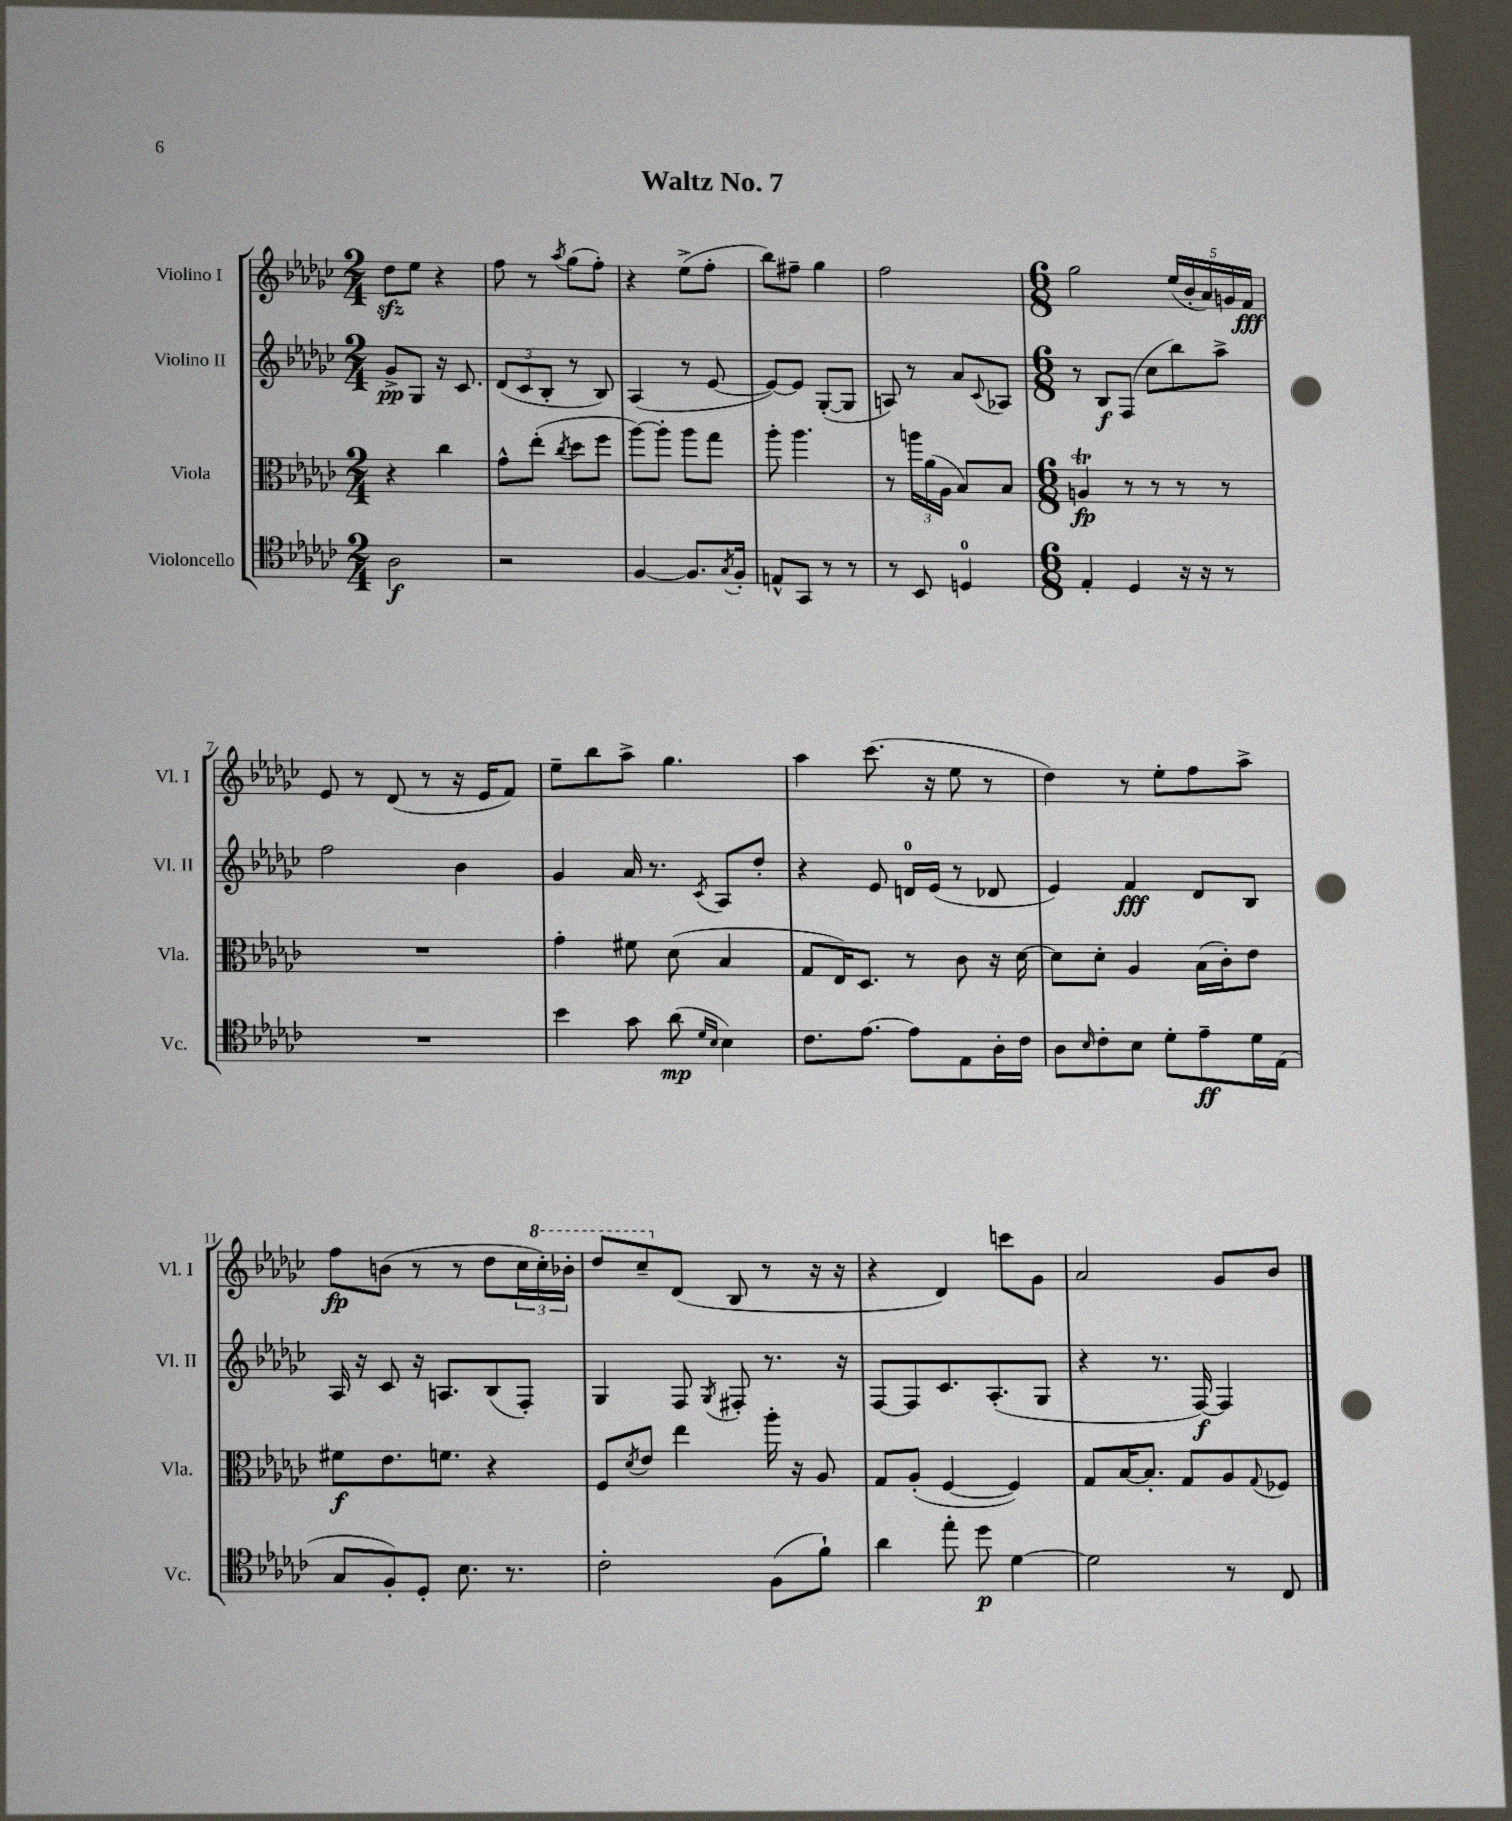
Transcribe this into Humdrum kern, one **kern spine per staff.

**kern	**dynam	**kern	**dynam	**kern	**dynam	**kern	**dynam
*part4	*part4	*part3	*part3	*part2	*part2	*part1	*part1
*staff4	*staff4	*staff3	*staff3	*staff2	*staff2	*staff1	*staff1
*I"Violoncello	*	*I"Viola	*	*I"Violino II	*	*I"Violino I	*
*I'Vc.	*	*I'Vla.	*	*I'Vl. II	*	*I'Vl. I	*
*clefC4	*	*clefC3	*	*clefG2	*	*clefG2	*
*k[b-e-a-d-g-c-]	*	*k[b-e-a-d-g-c-]	*	*k[b-e-a-d-g-c-]	*	*k[b-e-a-d-g-c-]	*
*M2/4	*	*M2/4	*	*M2/4	*	*M2/4	*
=1	=1	=1	=1	=1	=1	=1	=1
2A-\	f	4r	.	8g-^/L	pp	8dd-zz\L	.
.	.	.	.	8G-/J	.	8ee-\J	.
.	.	4cc-\	.	16r	.	4r	.
.	.	.	.	8.c-/	.	.	.
=2	=2	=2	=2	=2	=2	=2	=2
2r	.	8g-^^\L	.	(12d-/L	.	8ff\	.
.	.	.	.	12c-/	.	.	.
.	.	(8ee-'\J	.	.	.	8r	.
.	.	.	.	12B-'/J	.	.	.
.	.	8qcc-/	.	.	.	8qaa-/	.
.	.	8dd-\L	.	8r	.	(8gg-\L	.
.	.	8ff\J	.	8B-/)	.	8ff'\J)	.
=3	=3	=3	=3	=3	=3	=3	=3
[4F/	.	[8aa-\L)	.	(4A-/	.	4r	.
.	.	8aa-'\J]	.	.	.	.	.
8.F/L]	.	8aa-\L	.	8r	.	(8ee-^\L	.
.	.	8gg-\J	.	[8e-/	.	8ff'\J	.
8qG-/	.	.	.	.	.	.	.
16F'/Jk	.	.	.	.	.	.	.
=4	=4	=4	=4	=4	=4	=4	=4
8En^^/L	.	8aa-'\	.	8e-/L_)	.	8bb-\L)	.
8GG-/J	.	4.aa-\	.	8e-/J]	.	8ff#X~\J	.
8r	.	.	.	([8G-'/L	.	4gg-\	.
8r	.	.	.	8G-/J]	.	.	.
=5	=5	=5	=5	=5	=5	=5	=5
8r	.	8r	.	8An/)	.	2ff\	.
8BB-/	.	24aan\LL	.	8r	.	.	.
.	.	(24a-\	.	.	.	.	.
.	.	24A-\JJ	.	.	.	.	.
4Dn/	.	8B-/L)	.	8a-/L	.	.	.
.	.	.	.	8qqc-/	.	.	.
.	.	8B-/J	.	8A-X/J	.	.	.
=6	=6	=6	=6	=6	=6	=6	=6
*M6/8	*	*M6/8	*	*M6/8	*	*M6/8	*
4E-'/	.	4Ant/	fp	8r	.	2gg-\	.
.	.	.	.	8B-/L	f	.	.
4D-/	.	8r	.	(8F/J	.	.	.
.	.	8r	.	8cc-\L	.	.	.
16r	.	8r	.	8bb-\)	.	(20ee-/LL	.
.	.	.	.	.	.	20b-'/	.
16r	.	.	.	.	.	.	.
.	.	.	.	.	.	20a-/)	.
8r	.	8r	.	8aa-^\J	.	.	.
.	.	.	.	.	.	20gn/	.
.	.	.	.	.	.	20f/JJ	fff
!!LO:LB:g=z
=7	=7	=7	=7	=7	=7	=7	=7
2.r	.	2.r	.	2ff\	.	8e-/	.
.	.	.	.	.	.	8r	.
.	.	.	.	.	.	(8d-/	.
.	.	.	.	.	.	8r	.
.	.	.	.	4b-\	.	16r	.
.	.	.	.	.	.	16e-/KL	.
.	.	.	.	.	.	8f/J)	.
=8	=8	=8	=8	=8	=8	=8	=8
4b-\	.	4g-'\	.	4g-/	.	8ee-~\L	.
.	.	.	.	.	.	8bb-\	.
8g-\	.	8f#X\	.	16a-/	.	8aa-^\J	.
.	.	.	.	8.r	.	.	.
(8a-\	mp	(8d-\	.	.	.	4.gg-\	.
16qqd-/LL	.	.	.	.	.	.	.
16qqB-/JJ	.	.	.	8qc-/	.	.	.
4B-\)	.	4B-/	.	8A-/L	.	.	.
.	.	.	.	8dd-'/J	.	.	.
=9	=9	=9	=9	=9	=9	=9	=9
8.c-\L	.	8G-/L	.	4r	.	4aa-\	.
.	.	16E-/K)	.	.	.	.	.
[8.e-\J	.	8.D-/J	.	.	.	.	.
.	.	.	.	8e-/	.	(8.ccc-\	.
8e-\L]	.	8r	.	16dn/LL	.	.	.
.	.	.	.	(16e-/JJ	.	16r	.
8E-\	.	8c-\	.	8r	.	8ee-\	.
16A-'\L	.	16r	.	8d-X/	.	8r	.
16c-\JJ	.	[16d-\	.	.	.	.	.
=10	=10	=10	=10	=10	=10	=10	=10
8A-\L	.	8d-\L]	.	4e-/)	.	4dd-\)	.
16qqB-/	.	.	.	.	.	.	.
8c-'\	.	8d-'\J	.	.	.	.	.
8B-\J	.	4A-/	.	4f/	fff	8r	.
8d-'\L	.	.	.	.	.	8ee-'\L	.
8e-~\	ff	(16B-\LL	.	8d-/L	.	8ff\	.
.	.	16c-'\J)	.	.	.	.	.
16d-\L	.	8e-\J	.	8B-/J	.	8aa-^\J	.
(16E-\JJ	.	.	.	.	.	.	.
!!LO:LB:g=z
=11	=11	=11	=11	=11	=11	=11	=11
8G-/L	.	8f#X\L	f	16A-/	.	8ff\L	fp
.	.	.	.	16r	.	.	.
8F'/)	.	8.e-\	.	8c-/	.	(8bn\J	.
8D-'/J	.	.	.	16r	.	8r	.
.	.	8.fn\J	.	8.An/L	.	.	.
8.B-\	.	.	.	.	.	8r	.
.	.	4r	.	(8B-/	.	8dd-\L	.
8.r	.	.	.	.	.	.	.
.	.	.	.	8F'/J)	.	24cc-\L	.
*	*	*	*	*	*	*8va	*
.	.	.	.	.	.	24ccc-'\)	.
.	.	.	.	.	.	24bb-X'\JJ	.
=12	=12	=12	=12	=12	=12	=12	=12
2c-'\	.	8F/L	.	4G-/	.	8ddd-/L	.
.	.	8qd-/	.	.	.	.	.
.	.	8e-/J	.	.	.	8ccc-~/	.
*	*	*	*	*	*	*X8va	*
.	.	4ee-\	.	8F/	.	(8d-/J	.
.	.	.	.	8qG-/	.	.	.
.	.	.	.	8F#X'/	.	8B-/	.
(8F\L	.	16aa-'\	.	8.r	.	8r	.
.	.	16r	.	.	.	.	.
8f`\J)	.	8A-/	.	.	.	16r	.
.	.	.	.	16r	.	16r	.
=13	=13	=13	=13	=13	=13	=13	=13
4a-\	.	8G-/L	.	[8F/L	.	4r	.
.	.	(8A-'/J	.	8F/]	.	.	.
8ee-'\	.	[4F/	.	8.c-/	.	4d-/)	.
8dd-\	p	.	.	.	.	.	.
.	.	.	.	(8.A-'/	.	.	.
[4d-\	.	4F/])	.	.	.	8cccn\L	.
.	.	.	.	8G-/J	.	8g-\J	.
=14	=14	=14	=14	=14	=14	=14	=14
2d-\]	.	8G-/L	.	4r	.	2a-/	.
.	.	[16B-/K	.	.	.	.	.
.	.	8.B-'/J]	.	.	.	.	.
.	.	.	.	8.r	.	.	.
.	.	8G-/L	.	.	.	.	.
.	.	.	.	[16F/)	f	.	.
8r	.	8A-/	.	4F/]	.	8g-/L	.
.	.	8qqG-/	.	.	.	.	.
8C-/	.	8F-X/J	.	.	.	8b-/J	.
==	==	==	==	==	==	==	==
*-	*-	*-	*-	*-	*-	*-	*-
